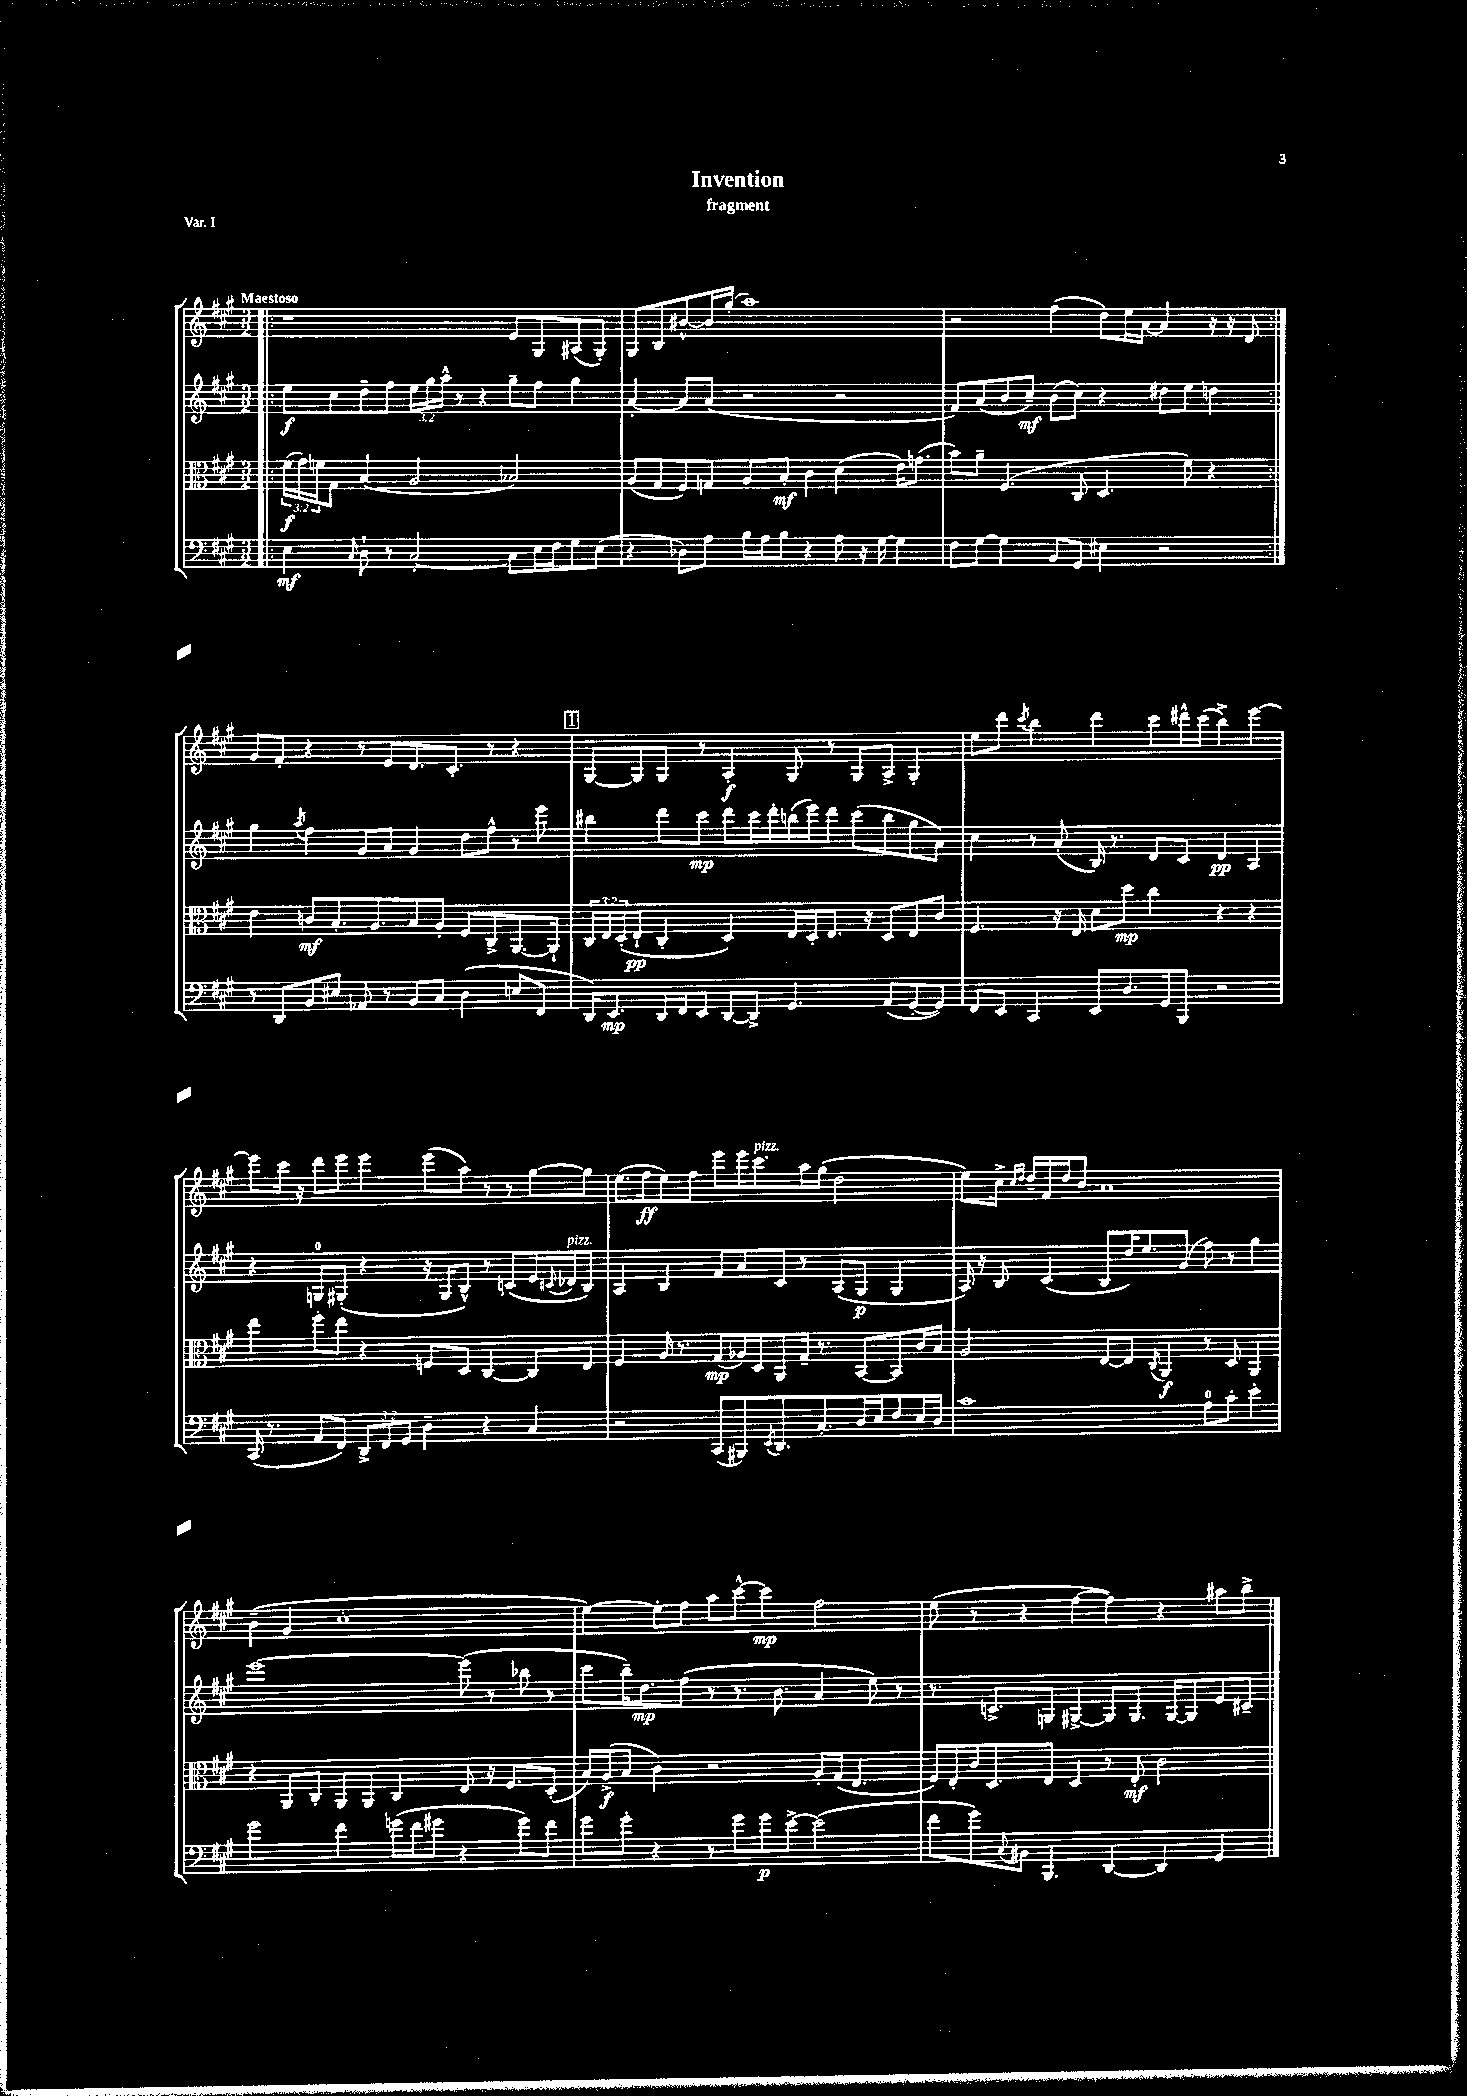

**kern	**dynam	**kern	**dynam	**kern	**dynam	**kern	**dynam
*part4	*part4	*part3	*part3	*part2	*part2	*part1	*part1
*staff4	*staff4	*staff3	*staff3	*staff2	*staff2	*staff1	*staff1
*clefF4	*	*clefC3	*	*clefG2	*	*clefG2	*
*k[f#c#g#]	*	*k[f#c#g#]	*	*k[f#c#g#]	*	*k[f#c#g#]	*
*M3/2	*	*M3/2	*	*M3/2	*	*M3/2	*
=1!|:	=1!|:	=1!|:	=1!|:	=1!|:	=1!|:	=1!|:	=1!|:
!	!	!	!	!	!	!LO:TX:a:B:t=Maestoso	!
4E\	mf	(24f#\LL	f	8ee\L	f	1r	.
.	.	24g#\)	.	.	.	.	.
.	.	24fn\J	.	.	.	.	.
.	.	8G#\J	.	8cc#\	.	.	.
16qqC#/	.	.	.	.	.	.	.
8D`\	.	(4B/	.	8dd~\	.	.	.
8r	.	.	.	8ff#\J	.	.	.
[2C#'/	.	2A/	.	24ee\LL	.	.	.
.	.	.	.	24gg#\	.	.	.
.	.	.	.	24aa^^\JJ	.	.	.
.	.	.	.	8r	.	.	.
.	.	.	.	4r	.	.	.
8C#\L]	.	2B-X/)	.	8gg#~\L	.	8e/L	.
16E\L	.	.	.	8ff#\J	.	8G#/	.
16F#\J	.	.	.	.	.	.	.
8G#\	.	.	.	4gg#\	.	(8A#X/	.
(8E\J	.	.	.	.	.	8G#'/J)	.
=2	=2	=2	=2	=2	=2	=2	=2
4r	.	(8A/L	.	[4a'/	.	8G#/L	.
.	.	8G#/	.	.	.	8B/	.
8D-X\L)	.	8F#/)	.	8a/L]	.	[8b#X^^/	.
8A\J	.	8Gn/J	.	(8a/J	.	16b#/L]	.
.	.	.	.	.	.	(16gg#'/JJ	.
16B\LL	.	8A/L	.	2r	.	1aa)	.
16A\J	.	.	.	.	.	.	.
8B\J	.	8B'/J	mf	.	.	.	.
4r	.	4c#\	.	.	.	.	.
8A\	.	(4d\	.	2r	.	.	.
16r	.	.	.	.	.	.	.
[16G#\	.	.	.	.	.	.	.
4G#\]	.	16e\KL)	.	.	.	.	.
.	.	(8.gn\J	.	.	.	.	.
=3	=3	=3	=3	=3	=3	=3	=3
8F#\L	.	8b\L)	.	8f#/L)	.	2r	.
[8G#\J	.	8a~\J	.	(8a/	.	.	.
4G#\]	.	(4.F#/	.	8b/	.	.	.
.	.	.	.	8cc#~/J)	mf	.	.
8BB/L	.	.	.	(8b\L	.	(4ff#\	.
8GG#/J	.	8C#/	.	8cc#\J)	.	.	.
4E#X\	.	4.D/	.	4r	.	8dd\L)	.
.	.	.	.	.	.	16ee\L	.
.	.	.	.	.	.	[16a\JJ	.
2r	.	.	.	8dd#X\L	.	4a/]	.
.	.	8f#\)	.	8ee\J	.	.	.
.	.	4r	.	4ddn\	.	16r	.
.	.	.	.	.	.	16r	.
.	.	.	.	.	.	8d/	.
!!LO:LB:g=z
=4:|!	=4:|!	=4:|!	=4:|!	=4:|!	=4:|!	=4:|!	=4:|!
8r	.	4e\	.	4gg#\	.	8g#/L	.
8DD/L	.	.	.	.	.	8f#'/J	.
.	.	.	.	8qaa/	.	.	.
8BB/	.	8cn/L	mf	4ff#\	.	4r	.
8E#X/J	.	8.B'/	.	.	.	.	.
8AA-X/	.	.	.	8g#/L	.	8r	.
.	.	8.A/	.	.	.	.	.
8r	.	.	.	8a/J	.	8e/L	.
8BB/L	.	8B/	.	4g#/	.	8.d/	.
8C#/J	.	8A'/J	.	.	.	.	.
.	.	.	.	.	.	8.c#'/J	.
(4D\	.	8F#/L	.	8dd\L	.	.	.
.	.	8C#^/	.	8ff#^^\J	.	8r	.
8En/L	.	[8.AA/	.	8r	.	4r	.
8FF#/J	.	.	.	8eee\	.	.	.
.	.	16AA`/Jk]	.	.	.	.	.
!!LO:REH:place=s1:t=1
=5	=5	=5	=5	=5	=5	=5	=5
16DD/KL)	.	24C#/LL	.	4bb#X\	.	[8G#/L	.
.	.	24E/	.	.	.	.	.
8.EE/	mp	.	.	.	.	.	.
.	.	(24D'/J	.	.	.	.	.
.	.	8E`/J	pp	.	.	8G#/]	.
16DD/L	.	4C#'/	.	8ddd\L	.	8G#/J	.
16FF#/J	.	.	.	.	.	.	.
8EE/J	.	.	.	8ccc#\J	mp	8r	.
[8DD/L	.	4D/)	.	8ddd\L	.	4A'/	f
8DD^/J]	.	.	.	16ccc#\L	.	.	.
.	.	.	.	16ddd'\	.	.	.
4.GG#/	.	16E/LL	.	(16bbn\	.	8G#/	.
.	.	16D'/J	.	16eee\J)	.	.	.
.	.	8.E/J	.	8ddd\J	.	8r	.
.	.	.	.	(8ccc#\L	.	8G#/L	.
.	.	16r	.	.	.	.	.
(8AA/L	.	8D/L	.	8bb\	.	8A^/J	.
[8GG#'/	.	8E/	.	8gg#\	.	4G#'/	.
8GG#/J])	.	8c#/J	.	8a\J)	.	.	.
=6	=6	=6	=6	=6	=6	=6	=6
8FF#/L	.	4.F#/	.	4cc#\	.	8ee\L	.
8EE/J	.	.	.	.	.	8ddd\J	.
.	.	.	.	.	.	8qccc#/	.
4CC#/	.	.	.	8r	.	4bb\	.
.	.	16r	.	(8a'/	.	.	.
.	.	16E/	.	.	.	.	.
8EE/L	.	8d\L	.	16B/)	.	4ddd\	.
.	.	.	.	8.r	.	.	.
8.D/	.	8dd\J	mp	.	.	.	.
.	.	4cc#\	.	8d/L	.	8ccc#\L	.
16GG#/k	.	.	.	.	.	.	.
8BBB/J	.	.	.	8c#/J	.	16ddd#X^^\L	.
.	.	.	.	.	.	(16ccc#\JJ	.
2r	.	4r	.	4d/	pp	4bb^\)	.
.	.	4r	.	4A/	.	[4eee\	.
!!LO:LB:g=z
=7	=7	=7	=7	=7	=7	=7	=7
(16CC#/	.	4ee\	.	4r	.	8eee\L]	.
8.r	.	.	.	.	.	.	.
.	.	.	.	.	.	16ccc#\Jk	.
.	.	.	.	.	.	16r	.
8AA/L	.	8ff#'\L	.	8Gn/L	.	8ddd\L	.
8FF#/J)	.	8ee\J	.	(8G#X'/J	.	8eee\J	.
12DD^/L	.	4r	.	4r	.	4eee\	.
12FF#/	.	.	.	.	.	.	.
12GG#/J	.	.	.	.	.	.	.
4D~\	.	8Fn/L	.	16r	.	(8eee\L	.
.	.	.	.	16G#/KL	.	.	.
.	.	8D/J	.	8B^^/J)	.	8aa\J)	.
4r	.	[4C#/	.	8r	.	8r	.
.	.	.	.	(8cn/L	.	8r	.
4C#/	.	8C#/L]	.	16e/L	.	[8gg#\L	.
.	.	.	.	8qqc#X/	.	.	.
!	!	!	!	!LO:TX:a:i:t=pizz.	!	!	!
.	.	.	.	16d-X/J	.	.	.
.	.	8E/J	.	8B/J)	.	8gg#\J]	.
=8	=8	=8	=8	=8	=8	=8	=8
2r	.	4F#/	.	4A/	.	(8.ee\L	.
.	.	.	.	.	.	16ff#\k	ff
.	.	16A/	.	4B/	.	8ee\)	.
.	.	8.r	.	.	.	.	.
.	.	.	.	.	.	8ff#\J	.
(8CC#/L	.	(8G#/L	mp	8f#/L	.	8eee\L	.
8BBB#X/)	.	16A-X/L)	.	8a/	.	16eee\K	.
!	!	!	!	!	!	!LO:TX:a:i:t=pizz.	!
.	.	16D/J	.	.	.	8.ccc#\	.
8qEE/	.	.	.	.	.	.	.
8.DD/	.	8AA/	.	8c#/J	.	.	.
.	.	16G#~/Jk	.	8r	.	16aa\L	.
8.C#'/	.	8.r	.	.	.	(16gg#\JJ	.
.	.	.	.	(8A/L	.	2dd\	.
16D/L	.	[8BB/L	.	8G#/J	p	.	.
16E/J	.	.	.	.	.	.	.
8F#/	.	8BB/]	.	4G#/	.	.	.
16E/L	.	16c#/L	.	.	.	.	.
16D/JJ	.	16B/JJ	.	.	.	.	.
=9	=9	=9	=9	=9	=9	=9	=9
1c#	.	2A/	.	16A/)	.	8ee\L)	.
.	.	.	.	16r	.	.	.
.	.	.	.	8B/	.	16cc#^\Jk	.
.	.	.	.	.	.	16qqcc#/LL	.
.	.	.	.	.	.	16qqdd/JJ	.
.	.	.	.	.	.	16dd~/LL	.
.	.	.	.	(4c#/	.	16f#/	.
.	.	.	.	.	.	16dd/J	.
.	.	.	.	.	.	8b/J	.
.	.	[8E/L	.	8B/L	.	1a	.
.	.	8E/J]	.	16dd/K)	.	.	.
.	.	.	.	8.ee/	.	.	.
.	.	8qC#/	.	.	.	.	.
.	.	4AA/	f	.	.	.	.
.	.	.	.	(8g#/J	.	.	.
8A\L	.	8r	.	8ff#\)	.	.	.
8c#'\J	.	8D/	.	8r	.	.	.
4e'\	.	4AA/	.	4gg#\	.	.	.
!!LO:LB:g=z
=10	=10	=10	=10	=10	=10	=10	=10
2g#\	.	4r	.	[1eee	.	(4b~\	.
.	.	8AA/L	.	.	.	4g#/	.
.	.	8C#'/J	.	.	.	.	.
4f#\	.	8AA/L	.	.	.	1cc#'	.
.	.	8AA/J	.	.	.	.	.
(16gn\LL	.	4C#/	.	.	.	.	.
16f#\J	.	.	.	.	.	.	.
8g#X\J	.	.	.	.	.	.	.
4r	.	8E/	.	(8eee\]	.	.	.
.	.	16r	.	8r	.	.	.
.	.	8.F#/L	.	.	.	.	.
8g#\L)	.	.	.	8bb-X\	.	.	.
8f#\J	.	(8D'/J	.	8r	.	.	.
=11	=11	=11	=11	=11	=11	=11	=11
8g#\L	.	16B/LL)	.	8ccc#\L	.	[4ee\)	.
.	.	(16A^/J	f	.	.	.	.
8g#'\J	.	8B/J	.	16bb~\K)	.	.	.
.	.	.	.	8.dd\	mp	.	.
4r	.	4c#\)	.	.	.	8ee'\L]	.
.	.	.	.	(8ff#\J	.	8ff#\J	.
8r	.	2r	.	8r	.	8aa\L	.
8g#\L	.	.	.	8.r	.	[8ccc#^^\J	.
8g#\	p	.	.	.	.	4ccc#\]	mp
.	.	.	.	8.b\	.	.	.
[8e^\J	.	.	.	.	.	.	.
(2e\]	.	16A'/LL	.	4a/	.	2ff#\	.
.	.	(16G#/JJ	.	.	.	.	.
.	.	4.E/	.	.	.	.	.
.	.	.	.	8ee\)	.	.	.
.	.	.	.	8r	.	.	.
=12	=12	=12	=12	=12	=12	=12	=12
8f#\L	.	16F#/LL)	.	8.r	.	(8ee\	.
.	.	16E'/	.	.	.	.	.
8g#\)	.	16c#/J	.	.	.	8r	.
.	.	8.D/	.	8.cn^/L	.	.	.
8qqC#/	.	.	.	.	.	.	.
8BB#X\J	.	.	.	.	.	4r	.
4.BBB/	.	8E/J	.	8Gn/J	.	.	.
.	.	4D/	.	[4G#X^/	.	[4ff#\	.
[4DD/	.	8r	.	8G#/L]	.	4ff#\])	.
.	.	8E'/	mf	8.G#/J	.	.	.
4DD/]	.	2c#\	.	.	.	4r	.
.	.	.	.	[16G#/KL	.	.	.
.	.	.	.	8G#/]	.	.	.
4GG#/	.	.	.	8e/	.	8aa#X\L	.
.	.	.	.	8c#X~/J	.	8bb^\J	.
==	==	==	==	==	==	==	==
*-	*-	*-	*-	*-	*-	*-	*-
